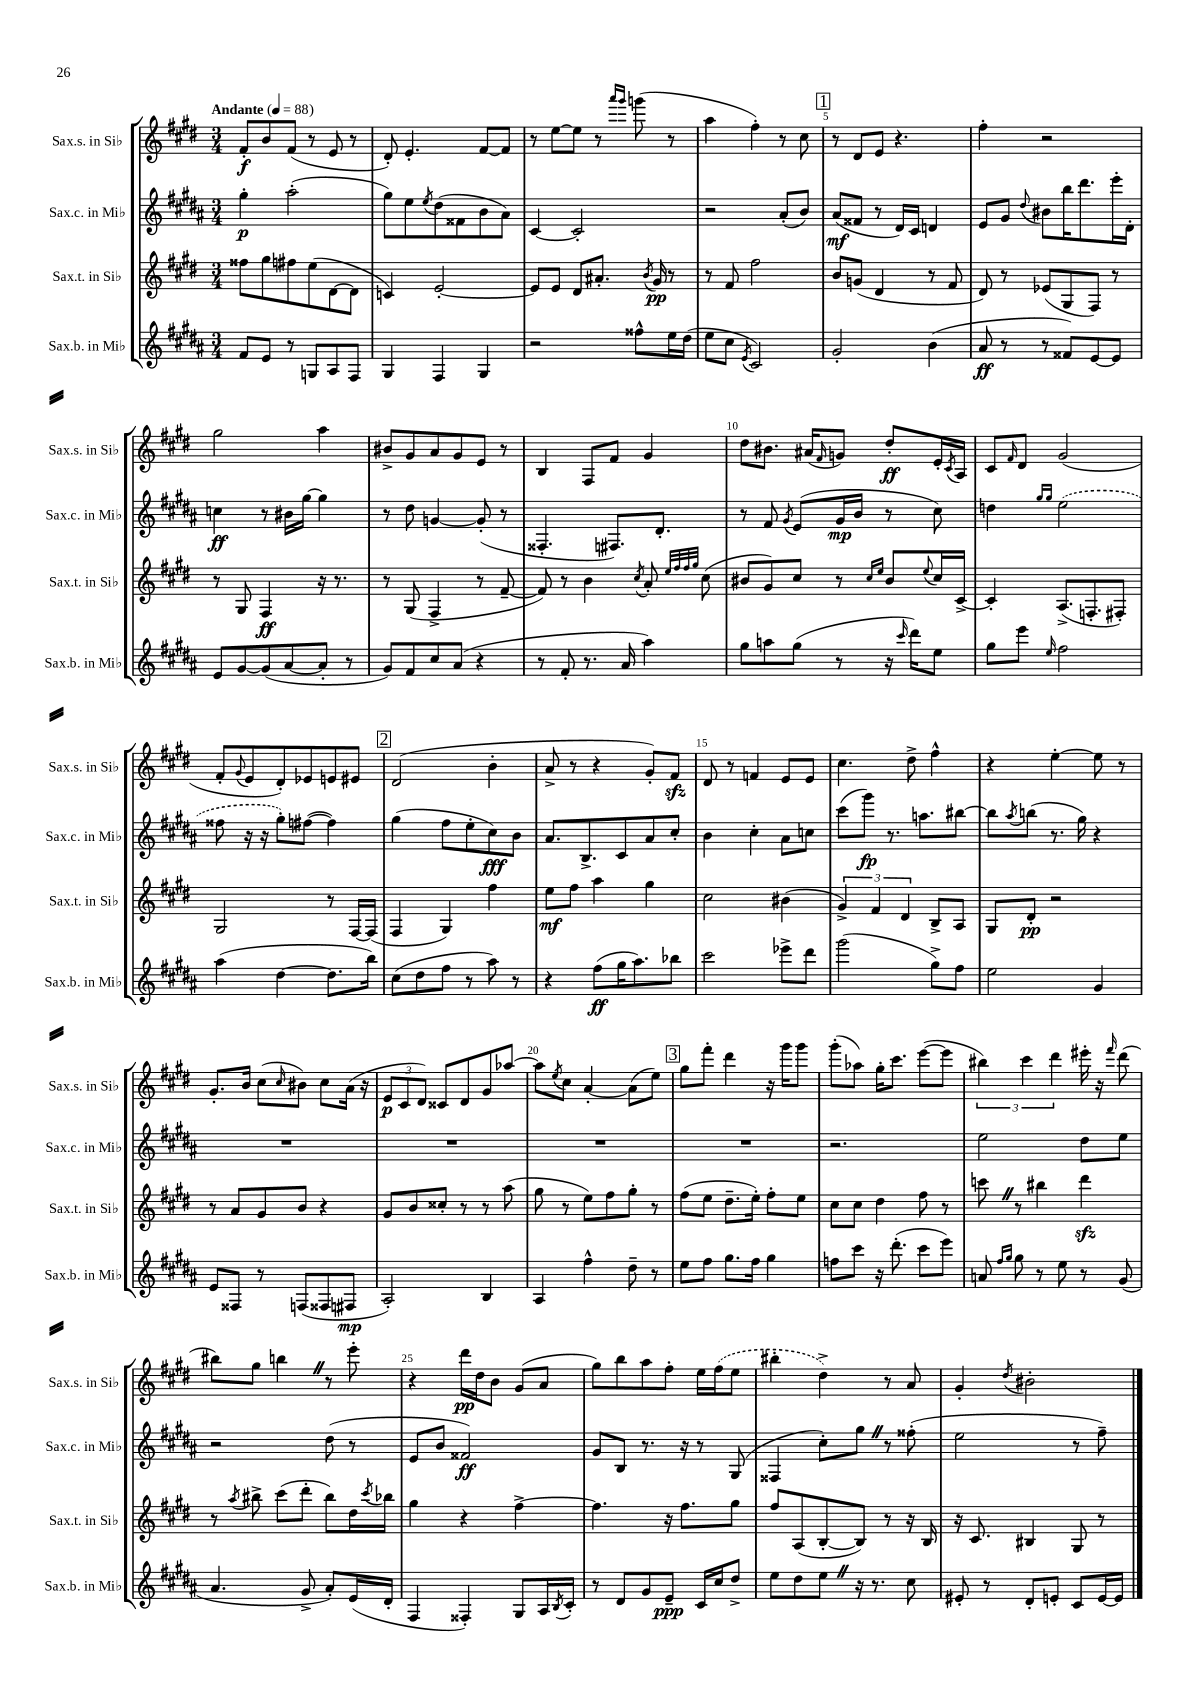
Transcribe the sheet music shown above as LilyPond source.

<<
\new StaffGroup <<
\new Staff = "s0" \with { instrumentName = "Sax.s. in Sib" shortInstrumentName = "Sax.s. in Sib" } {
    \clef treble \key e \major \numericTimeSignature \time 3/4 \tempo "Andante" 4 = 88
    fis'8-.\f b'8 fis'8( r8 e'8 r8 |
    dis'8-.) e'4.-. fis'8~ fis'8 |
    r8 e''8~ e''8 r8 \grace { a'''16 gis'''16 } g'''8( r8 |
    a''4 fis''4-.) r8 cis''8 |
    \mark \markup { \box "1" } r8 dis'8 e'8 r4. |
    fis''4-. r2 |
    gis''2 a''4 |
    bis'8-> gis'8 a'8 gis'8 e'8 r8 |
    b4 fis8 fis'8 gis'4 |
    dis''8 bis'8. ais'16( \grace { fis'16 } g'8) dis''8-.\ff e'16-. \acciaccatura { cis'8 } a16 |
    cis'8 \grace { fis'16 } dis'8 gis'2( |
    fis'8-. \appoggiatura { gis'8 } e'8 dis'8-.) ees'8 e'8 eis'8 |
    \mark \markup { \box "2" } dis'2( b'4-. |
    a'8-> r8 r4 gis'8-.) fis'8\sfz |
    dis'8 r8 f'4 e'8 e'8 |
    cis''4. dis''8-> fis''4-^ |
    r4 e''4~-. e''8 r8 |
    gis'8.-. b'16 cis''8( \grace { cis''16 } bis'8) cis''8 a'16( r16 |
    \tuplet 3/2 { e'8\p cis'8 dis'8) } cisis'8 dis'8 gis'8 aes''8~ |
    aes''8 \acciaccatura { e''8 } cis''8 a'4~-. a'8( e''8) |
    \mark \markup { \box "3" } gis''8 fis'''8-. dis'''4 r16 gis'''16 gis'''8 |
    gis'''8-.( aes''8) gis''16-. cis'''8. e'''8~( e'''8 |
    \tuplet 3/2 { bis''4) cis'''4 dis'''4 } eis'''16-. r16 \grace { fis'''16 } dis'''8( |
    bis''8) gis''8 b''4 \once \override BreathingSign.text = \markup { \musicglyph "scripts.caesura.straight" } \breathe r8 e'''8-. |
    r4 dis'''16\pp dis''16 b'8 gis'8( a'8 |
    gis''8) b''8 a''8 fis''8-. e''16 \once \slurDashed fis''16( e''8 |
    bis''4-. dis''4->) r8 a'8 |
    gis'4-. \acciaccatura { dis''8 } bis'2-. \bar "|." |
}
\new Staff = "s1" \with { instrumentName = "Sax.c. in Mib" shortInstrumentName = "Sax.c. in Mib" } {
    \clef treble \key b \major \numericTimeSignature \time 3/4
    gis''4-.\p ais''2-.( |
    gis''8) e''8 \acciaccatura { e''8 } dis''8( fisis'8 b'8 ais'8) |
    cis'4~ cis'2-. |
    r2 ais'8-.( b'8) |
    \mark \markup { \box "1" } ais'8\mf( fisis'8 r8 dis'16) cis'16 d'4 |
    e'8 gis'8 \appoggiatura { dis''8 } bis'8 b''16 dis'''8. e'''16-. dis'16-. |
    c''4\ff r8 bis'16 gis''16~ gis''4 |
    r8 dis''8 g'4~ g'8-.( r8 |
    fisis4.-. fis8.) dis'8.-. |
    r8 fis'8 \acciaccatura { gis'8 } e'8( gis'16\mp b'16 r8 cis''8) |
    d''4 \grace { gis''16 gis''16 } \once \slurDashed e''2( |
    fisis''8 r16 r16 gis''8-.) fis''8~( fis''4) |
    \mark \markup { \box "2" } gis''4( fis''8 e''8-. cis''8\fff) b'8 |
    ais'8. b8.-> cis'8 ais'8 cis''8-. |
    b'4 cis''4-. ais'8 c''8 |
    cis'''8( gis'''8\fp) r8. a''8. bis''8~ |
    bis''8 \acciaccatura { ais''8 } b''8( r8. gis''16) r4 |
    R2. |
    R2. |
    R2. |
    \mark \markup { \box "3" } R2. |
    r2. |
    e''2 dis''8 e''8 |
    r2 dis''8( r8 |
    e'8 b'8 fisis'2\ff) |
    gis'8 b8 r8. r16 r8 gis8( |
    fisis4 cis''8-.) gis''8 \once \override BreathingSign.text = \markup { \musicglyph "scripts.caesura.straight" } \breathe r8 fisis''8-.( |
    e''2 r8 fis''8--) \bar "|." |
}
\new Staff = "s2" \with { instrumentName = "Sax.t. in Sib" shortInstrumentName = "Sax.t. in Sib" } {
    \clef treble \key e \major \numericTimeSignature \time 3/4
    fisis''8 gis''8 fis''8 e''8( dis'8~ dis'8 |
    c'4) e'2~-. |
    e'8 e'8 dis'8 ais'8.-. \acciaccatura { b'8 } gis'16\pp r8 |
    r8 fis'8 fis''2 |
    \mark \markup { \box "1" } b'8 g'8( dis'4 r8 fis'8 |
    dis'8) r8 ees'8( gis8 fis8) r8 |
    r8 gis8 fis4\ff r16 r8. |
    r8 gis8( fis4-> r8 fis'8~-- |
    fis'8) r8 b'4 \acciaccatura { cis''8 } a'8-. \grace { e''32 fis''32 fis''32 gis''32 } cis''8( |
    bis'8 gis'8) cis''8 r8 \grace { cis''16 e''16 } bis'8 \appoggiatura { e''8 } cis''16 cis'16~-> |
    cis'4-. a8.->( f8.-. fis8-.) |
    gis2 r8 fis16~ fis16( |
    \mark \markup { \box "2" } fis4 gis4) fis''4 |
    e''8\mf fis''8 a''4 gis''4 |
    cis''2 bis'4( |
    \tuplet 3/2 { gis'4->) fis'4 dis'4 } b8-> a8 |
    gis8 dis'8-.\pp r2 |
    r8 a'8 gis'8 b'8 r4 |
    gis'8 b'8 cisis''8-. r8 r8 a''8( |
    gis''8 r8 e''8) fis''8 gis''8-. r8 |
    \mark \markup { \box "3" } fis''8( e''8 dis''8.-- e''16-.) fis''8-. e''8 |
    cis''8 cis''8 dis''4 fis''8 r8 |
    c'''8 \once \override BreathingSign.text = \markup { \musicglyph "scripts.caesura.straight" } \breathe r8 bis''4 dis'''4\sfz |
    r8 \acciaccatura { a''8 } bis''8-> cis'''8( dis'''8-. bis''8) dis''16 \acciaccatura { cis'''8 } bes''16 |
    gis''4 r4 fis''4~-> |
    fis''4. r16 fis''8. gis''8 |
    fis''8 a8( b8~-. b8) r8 r16 b16 |
    r16 cis'8. bis4 gis8 r8 \bar "|." |
}
\new Staff = "s3" \with { instrumentName = "Sax.b. in Mib" shortInstrumentName = "Sax.b. in Mib" } {
    \clef treble \key b \major \numericTimeSignature \time 3/4
    fis'8 e'8 r8 g8 ais8 fis8 |
    gis4 fis4 gis4 |
    r2 fisis''8-^ e''16 dis''16( |
    e''8 cis''8 \acciaccatura { e'8 } cis'2) |
    \mark \markup { \box "1" } gis'2-. b'4( |
    ais'8\ff r8 r8 fisis'8) e'8~ e'8 |
    e'8 gis'8~ gis'8( ais'8~ ais'8-. r8 |
    gis'8) fis'8 cis''8 ais'8( r4 |
    r8 fis'8-. r8. ais'16 ais''4) |
    gis''8 a''8 gis''8( r8 r16 \grace { cis'''16 } dis'''16) e''8 |
    gis''8 e'''8 \grace { e''16 } fis''2 |
    ais''4( dis''4~ dis''8. b''16) |
    \mark \markup { \box "2" } cis''8( dis''8 fis''8 r8 ais''8) r8 |
    r4 fis''8\ff( gis''16 ais''8.) bes''8 |
    cis'''2 ees'''8-> dis'''8 |
    gis'''2( gis''8->) fis''8 |
    e''2 gis'4 |
    e'8 fisis8 r8 f8( fisis8 fis8\mp |
    ais2-.) b4 |
    ais4 fis''4-^ dis''8-- r8 |
    \mark \markup { \box "3" } e''8 fis''8 gis''8. fis''16 gis''4 |
    f''8 cis'''8 r16 dis'''8.-.( cis'''8 e'''8) |
    a'8 \grace { fis''16 gis''16 } gis''8 r8 e''8 r8 gis'8( |
    ais'4. gis'8-> ais'8-.) e'16( dis'16-. |
    fis4 fisis4-.) gis8 ais16 \acciaccatura { b8 } cis'16-. |
    r8 dis'8 gis'8 e'8--\ppp cis'16 cis''16 dis''8-> |
    e''8 dis''8 e''8 \once \override BreathingSign.text = \markup { \musicglyph "scripts.caesura.straight" } \breathe r16 r8. cis''8 |
    eis'8-. r8 dis'8-. e'8-. cis'8 e'16~ e'16 \bar "|." |
}
>>
>>
\layout { \context { \Score \override BarNumber.break-visibility = ##(#f #t #t) barNumberVisibility = #(every-nth-bar-number-visible 5) } }
